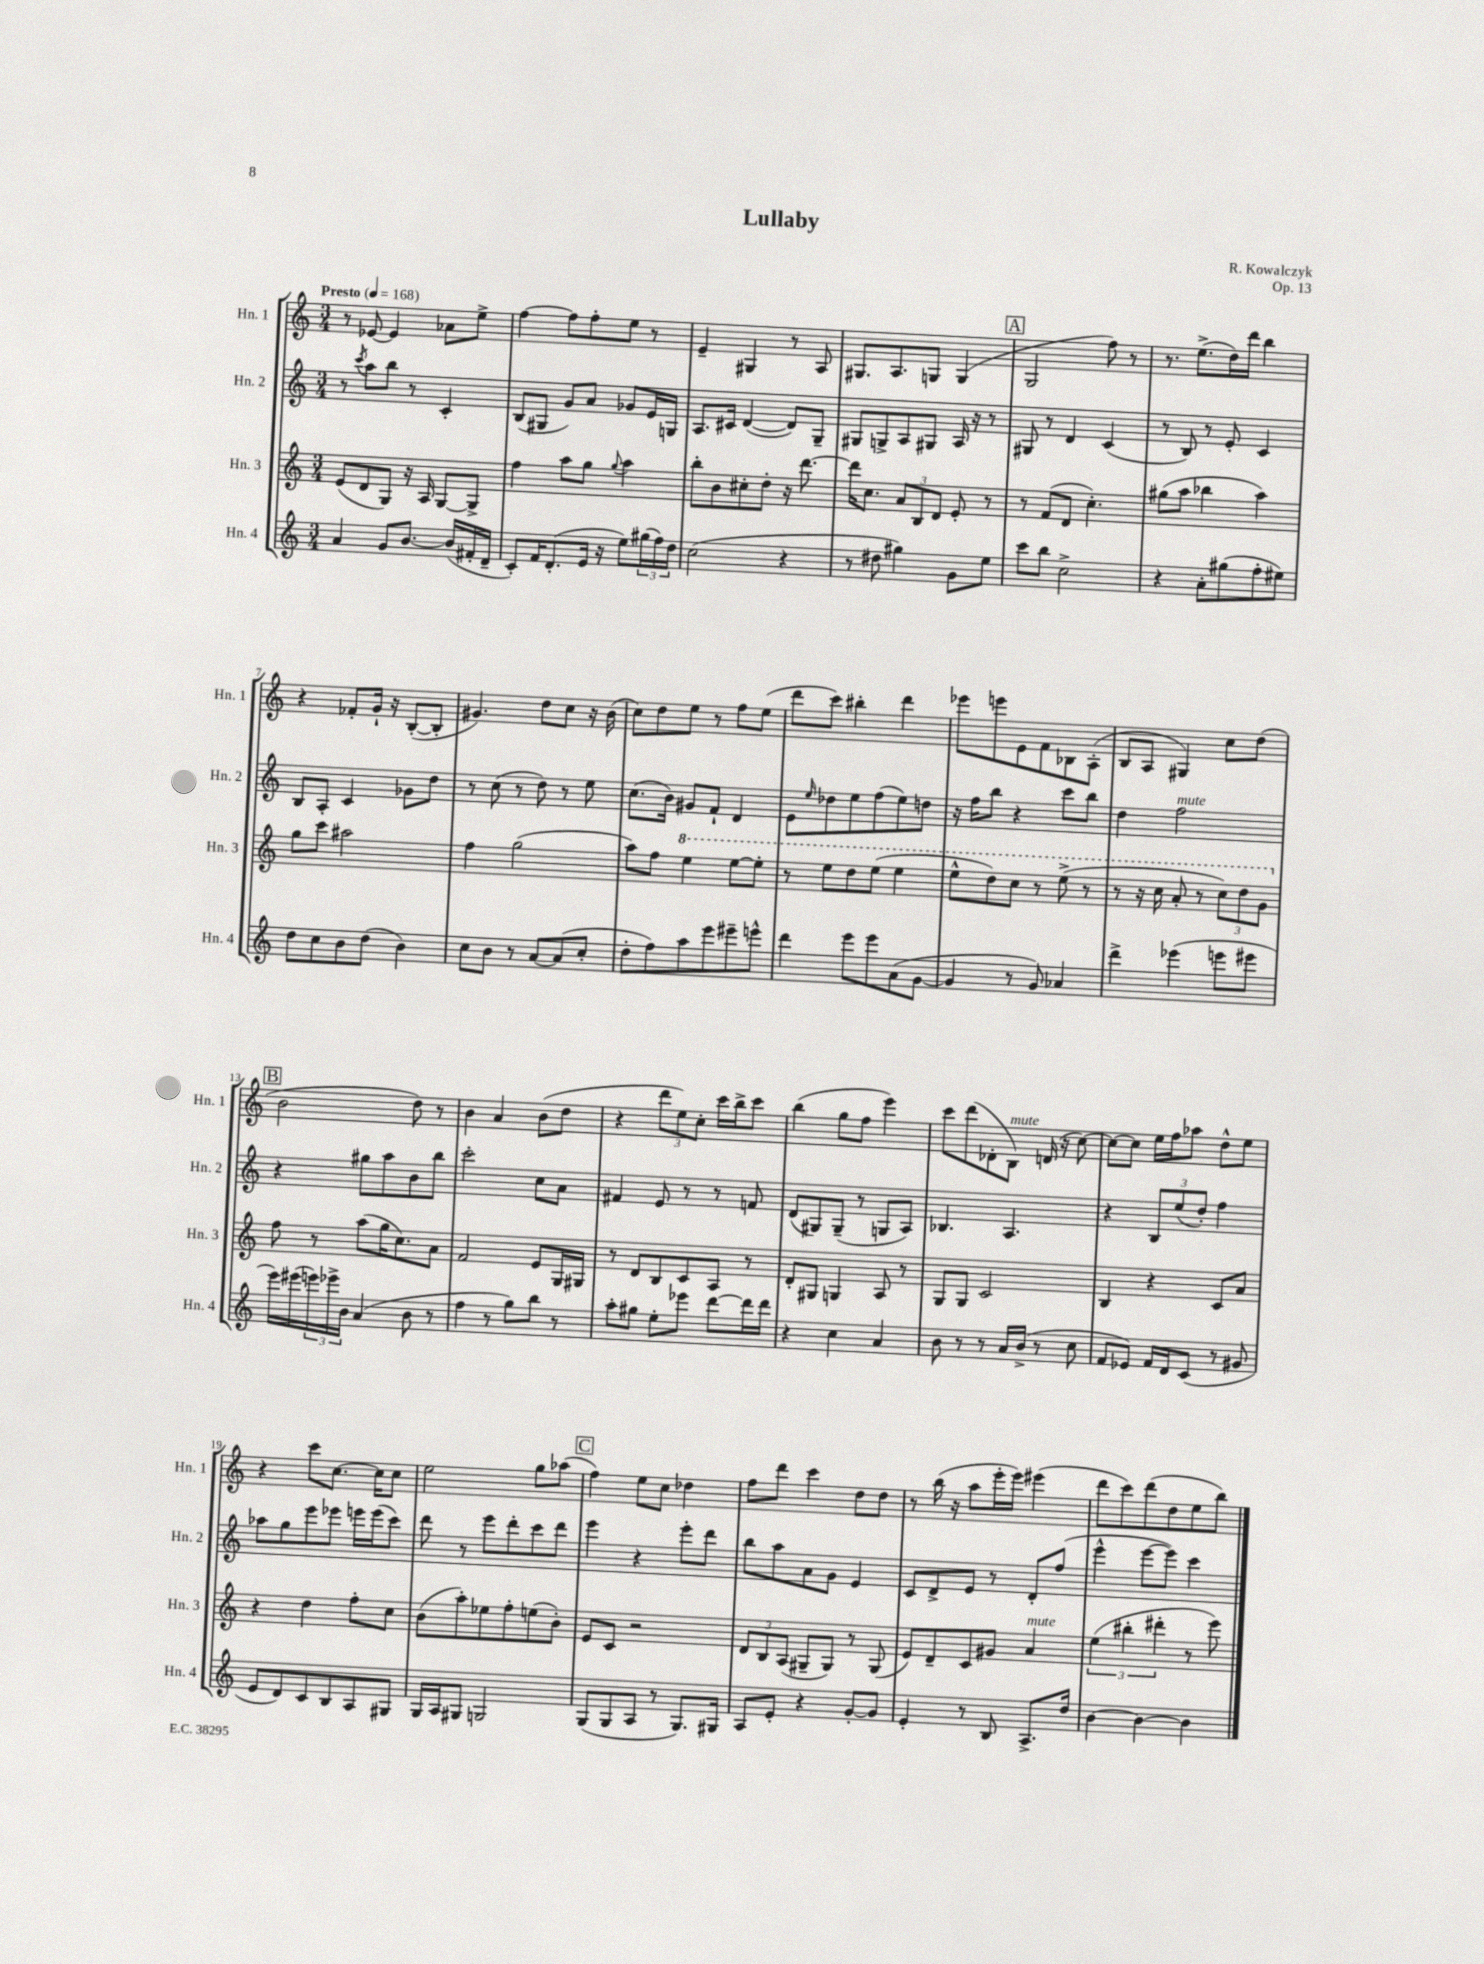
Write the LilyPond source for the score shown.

\header { title = "Lullaby" composer = "R. Kowalczyk" opus = "Op. 13" }
<<
\new StaffGroup <<
\new Staff = "s0" \with { instrumentName = "Hn. 1" shortInstrumentName = "Hn. 1" } {
    \clef treble \key c \major \numericTimeSignature \time 3/4 \tempo "Presto" 4 = 168
    r8 ees'8~ ees'4 aes'8 e''8-> |
    f''4~ f''8 f''8-. e''8 r8 |
    e'4-- gis4 r8 a8 |
    gis8. a8. g8 g4( |
    \mark \markup { \box "A" } g2 f''8) r8 |
    r8. e''8.->( d''16) d'''16 b''4 |
    r4 fes'8-. g'16-! r16 b8~-.( b8-. |
    gis'4.) d''8 c''8 r16 b'16( |
    c''8) d''8 e''8 r8 f''8 e''8( |
    d'''8 c'''8) bis''4-. d'''4 |
    ees'''8 e'''8 e'8 f'8 bes8 a8-.( |
    b8 a8 gis4) c''8 d''8( |
    \mark \markup { \box "B" } b'2 d''8) r8 |
    b'4 a'4 b'8( d''8 |
    r4 \tuplet 3/2 { d'''8 e''8) c''8-. } c'''16 b''16-> c'''8 |
    b''4( g''8 f''8 e'''4) |
    c'''8 d'''8( des'8-. b8^\markup { \italic "mute" }) d'16( r16 c''8~) |
    c''8~ c''8 e''16 f''16 aes''8 d''8-^ e''8 |
    r4 c'''8 c''8.~ c''16 c''8 |
    e''2 g''8 aes''8( |
    \mark \markup { \box "C" } f''4) e''8 c''8 des''4 |
    f''8 d'''8 c'''4 d''8 d''8 |
    r8 b''16( r16 a''8 e'''16-. e'''16) eis'''4( |
    d'''8 c'''8) d'''8( d''8 e''8 b''8) \bar "|." |
}
\new Staff = "s1" \with { instrumentName = "Hn. 2" shortInstrumentName = "Hn. 2" } {
    \clef treble \key c \major \numericTimeSignature \time 3/4
    r8 \acciaccatura { c'''8 } a''8 b''8 r8 c'4-. |
    b8( gis8 g'8) a'8 ges'8 e'16 g16 |
    a8. cis'16 d'4~( d'8) g8-- |
    gis8 g8-> a8 gis8 a16 r16 r8 |
    \mark \markup { \box "A" } gis8 r8 d'4 c'4( |
    r8 b8) r8 e'8-. c'4 |
    b8 a8-. c'4 ges'8 d''8 |
    r8 c''8( r8 d''8) r8 e''8 |
    c''8.( b'16) gis'8 f'8-! d'4 |
    e'8 \grace { e''16 } des''8 e''8 f''8( e''8) d''8 |
    r16 f''16 b''8 r4 c'''8 b''8 |
    d''4 f''2^\markup { \italic "mute" } |
    \mark \markup { \box "B" } r4 gis''8 a''8 b'8 b''8 |
    c'''2-. c''8 a'8 |
    fis'4 e'8 r8 r8 f'8 |
    d'8( gis8) gis8--( r8 g8 a8) |
    bes4. a4. |
    r4 \tuplet 3/2 { b8 e''8( d''8-.) } f''4 |
    aes''8 g''8 e'''8 ees'''8 e'''16 e'''16( c'''8) |
    d'''8 r8 e'''8 d'''8-. c'''8 d'''8 |
    \mark \markup { \box "C" } e'''4 r4 e'''8-. d'''8 |
    b''8 a''8 a'8 g'8 e'4 |
    c'8 d'8-> e'8 r8 d'8-. f''8( |
    e'''4-^ e'''8~ e'''8) c'''4 \bar "|." |
}
\new Staff = "s2" \with { instrumentName = "Hn. 3" shortInstrumentName = "Hn. 3" } {
    \clef treble \key c \major \numericTimeSignature \time 3/4
    e'8( d'8 g8) r16 a16 g8~ g8-> |
    f''4 a''8 g''8 \appoggiatura { g''8 } a''4 |
    b''8-. b'8 cis''8-. d''8-. r16 d'''8.~ |
    d'''16 c''8. \tuplet 3/2 { a'8 b8 d'8 } e'8-. r8 |
    \mark \markup { \box "A" } r8 f'8( d'8 c''4.-.) |
    gis''8( a''8 bes''4 a''4) |
    g''8 c'''8 ais''2 |
    f''4 g''2( |
    a''8) f''8 \ottava #1 e'''4 e'''8~ e'''8-. |
    r8 e'''8 d'''8 e'''8( e'''4 |
    e'''8-^ d'''8) c'''8 r8 e'''8->( r8 |
    r8 r16 c'''16 a''8-. r8 \tuplet 3/2 { c'''8) d'''8 g''8 \ottava #0 } |
    \mark \markup { \box "B" } f''8 r8 a''8( g''16 c''8.) a'8 |
    f'2 e'8 g16 gis16 |
    r8 d'8 b8 c'8 a8 r8 |
    d'8-. gis8 g4 a8 r8 |
    g8 g8 c'2 |
    b4 r4 c'8 a'8 |
    r4 d''4 f''8-. c''8 |
    b'8( a''8-.) ees''8 f''8-. e''8( b'8-.) |
    \mark \markup { \box "C" } e'8 c'8 r2 |
    \tuplet 3/2 { d'8 b8 a8( } gis8-- gis8) r8 gis8( |
    e'8) d'8-- c'8 gis'8 a'4^\markup { \italic "mute" } |
    \tuplet 3/2 { e''4( bis''4-. dis'''4-. } r8 e'''8) \bar "|." |
}
\new Staff = "s3" \with { instrumentName = "Hn. 4" shortInstrumentName = "Hn. 4" } {
    \clef treble \key c \major \numericTimeSignature \time 3/4
    a'4 g'8 b'8.~ b'16( fis'16-. d'16-- |
    c'8-.) f'16 d'8.-.( e'16 r16 e''8) \tuplet 3/2 { gis''16( f''16) d''16 } |
    c''2( r4 |
    r8 dis''8 gis''4) g'8 e''8 |
    \mark \markup { \box "A" } c'''8 b''8 c''2-> |
    r4 a'8-. gis''8( f''8-. eis''8) |
    d''8 c''8 b'8 d''8( b'4) |
    c''8 b'8 r8 a'8~ a'8( c''8-. |
    d''8-. f''8) a''8 e'''8 eis'''8-- e'''8-^ |
    d'''4 e'''8 e'''8 a'8( g'8~ |
    g'4 r8 g'8) aes'4 |
    d'''4-> ees'''4( e'''8 eis'''8 |
    \mark \markup { \box "B" } e'''16) eis'''16( \tuplet 3/2 { e'''16) ees'''16-> b'16 } a'4( b'8 r8 |
    f''4 r8 g''8) b''8 r8 |
    a''8-. gis''8 e''8-. ees'''8 d'''8~ d'''16 d'''16 |
    r4 c''4 a'4 |
    b'8 r8 r8 a'16 b'16->( r8 c''8 |
    f'8 ees'8) f'16 d'16 c'8( r8 gis'8 |
    e'8 d'8) c'8 b8 a8 gis8 |
    g16 a16 gis8 g2 |
    \mark \markup { \box "C" } g8( g8 a8 r8 g8.) gis16 |
    a8 e'8-. r4 g'8~-. g'8 |
    e'4-. r8 b8 a8.-> d''16 |
    b'4~ b'4~ b'4 \bar "|." |
}
>>
>>
